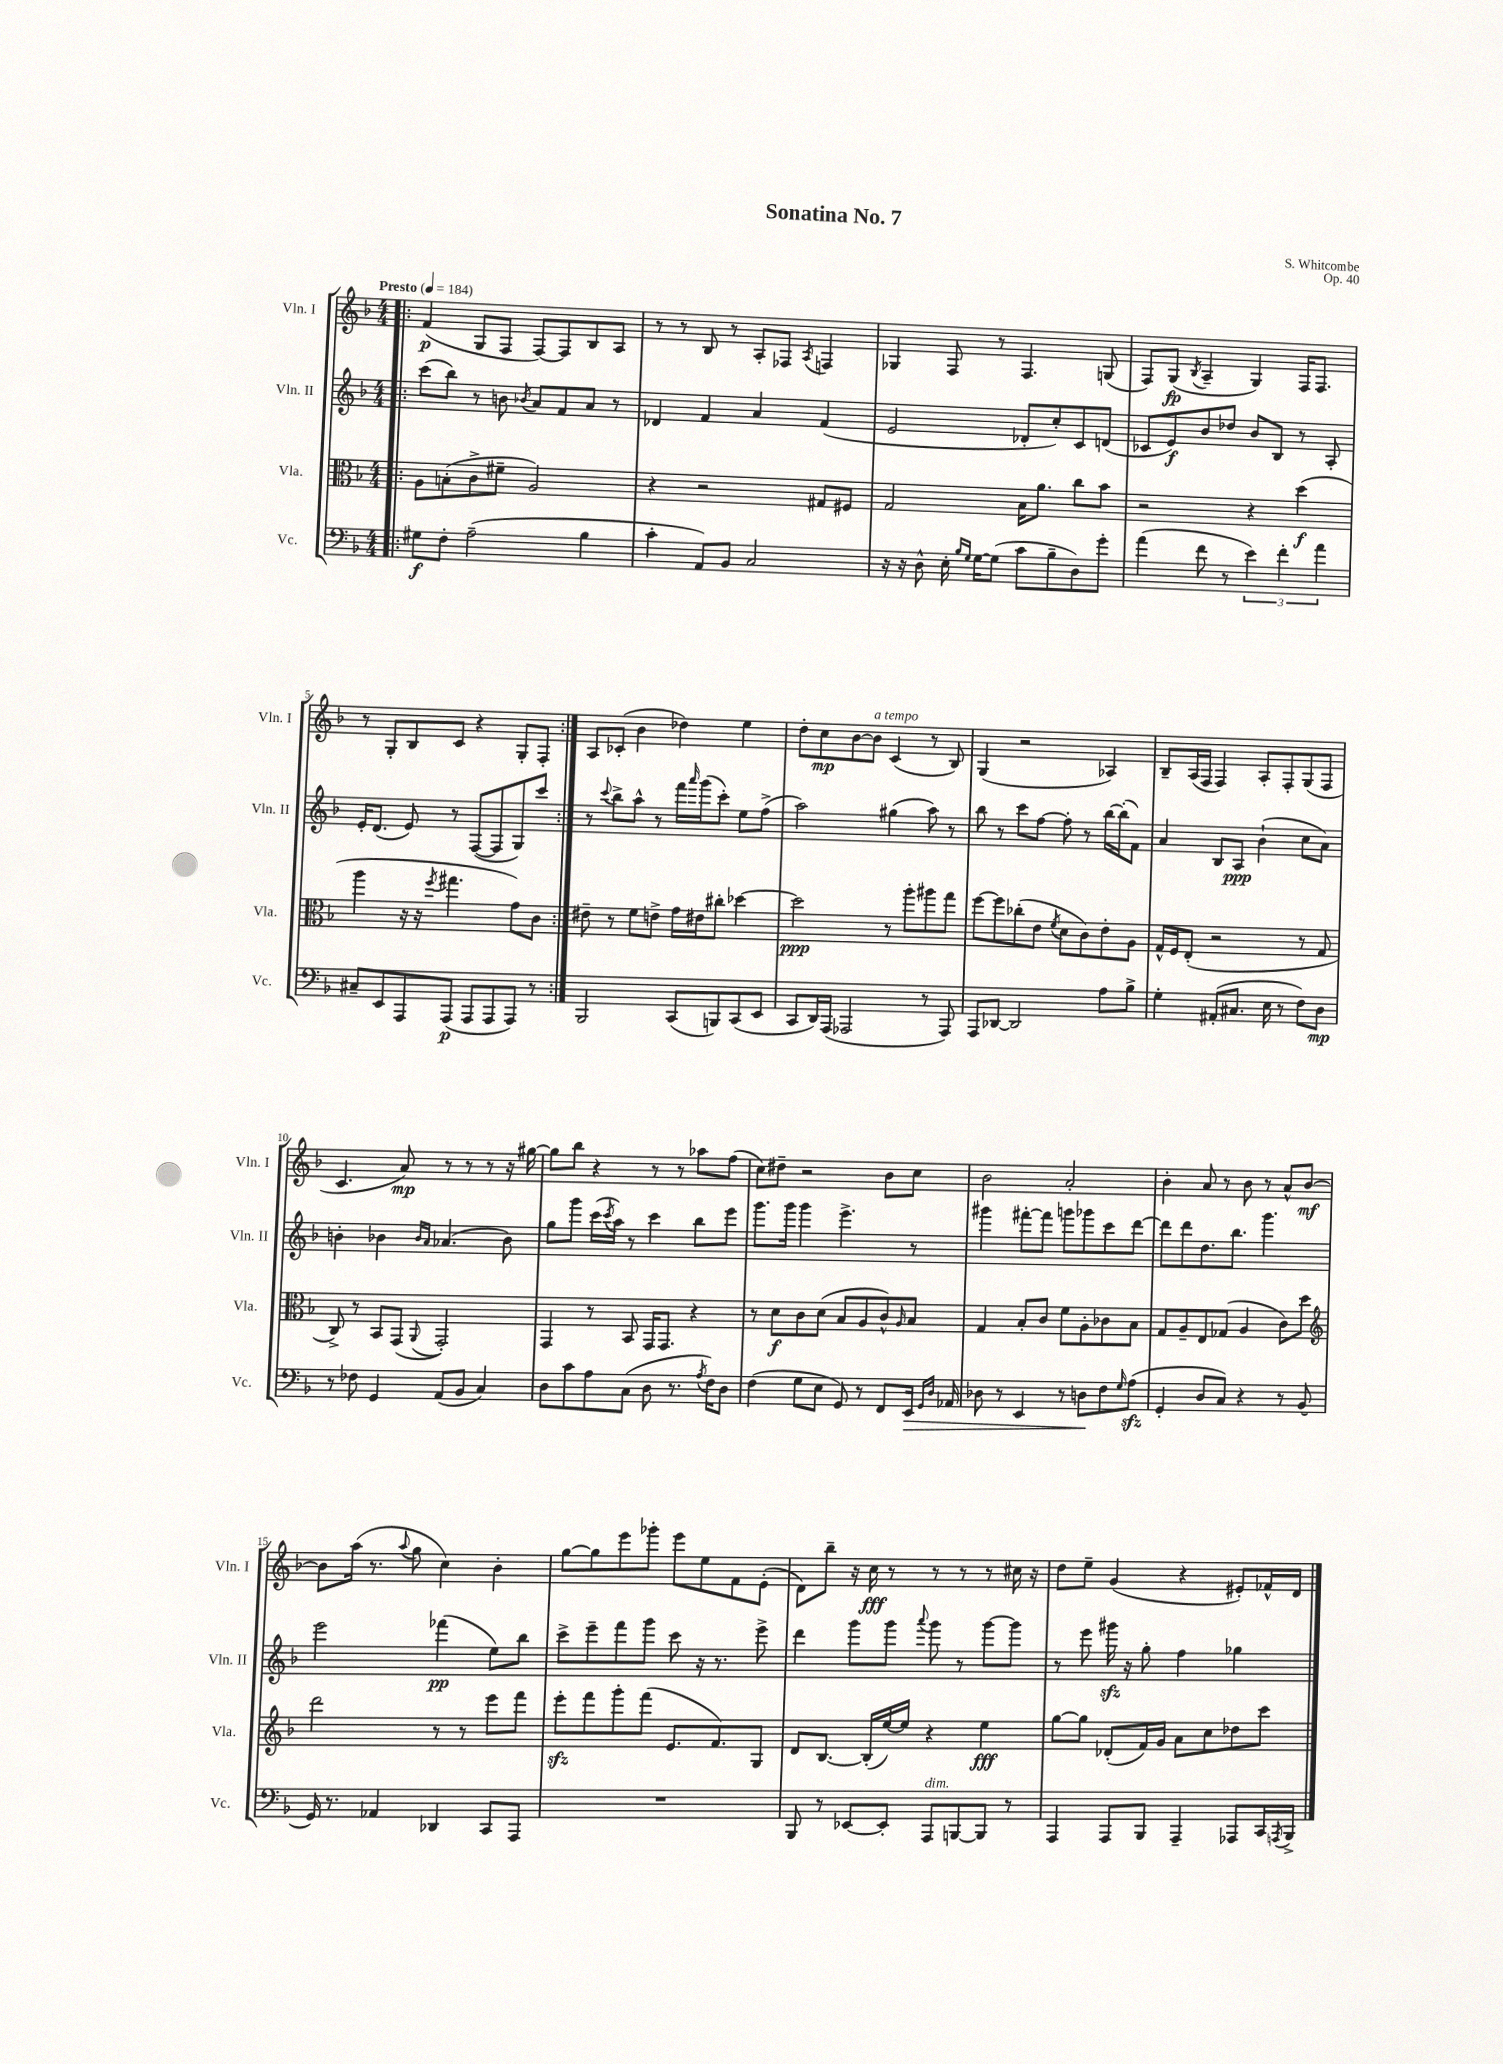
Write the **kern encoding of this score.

**kern	**dynam	**kern	**dynam	**kern	**dynam	**kern	**dynam
*part4	*part4	*part3	*part3	*part2	*part2	*part1	*part1
*staff4	*staff4	*staff3	*staff3	*staff2	*staff2	*staff1	*staff1
*I"Vc.	*	*I"Vla.	*	*I"Vln. II	*	*I"Vln. I	*
*I'Vc.	*	*I'Vla.	*	*I'Vln. II	*	*I'Vln. I	*
*clefF4	*	*clefC3	*	*clefG2	*	*clefG2	*
*k[b-]	*	*k[b-]	*	*k[b-]	*	*k[b-]	*
*M4/4	*	*M4/4	*	*M4/4	*	*M4/4	*
*MM184	*	*MM184	*	*MM184	*	*MM184	*
=1!|:	=1!|:	=1!|:	=1!|:	=1!|:	=1!|:	=1!|:	=1!|:
!	!	!	!	!	!	!LO:TX:a:B:t=Presto	!
8G#X\L	f	8A\L	.	(8ccc\L	.	(4f/	p
8F'\J	.	(8Bn'\	.	8bb-\J)	.	.	.
(2A~\	.	8c^\	.	8r	.	8G/L	.
.	.	8f#X~\J	.	8bn\	.	8F/J	.
.	.	.	.	8qb-X/	.	.	.
.	.	2A/)	.	8a/L	.	[8F/L)	.
.	.	.	.	8f/	.	8F/]	.
4B-\	.	.	.	8a/J	.	8B-/	.
.	.	.	.	8r	.	8A/J	.
=2	=2	=2	=2	=2	=2	=2	=2
4c'\	.	4r	.	4d-X/	.	8r	.
.	.	.	.	.	.	8r	.
8AA/L)	.	2r	.	4f/	.	8B-/	.
8BB-/J	.	.	.	.	.	8r	.
2C/	.	.	.	4a/	.	8A'/L	.
.	.	.	.	.	.	8F-X/J	.
.	.	.	.	.	.	8qA/	.
.	.	8G#X/L	.	(4f/	.	4Fn/	.
.	.	8F#X/J	.	.	.	.	.
=3	=3	=3	=3	=3	=3	=3	=3
16r	.	2G/	.	2e/	.	4G-X/	.
16r	.	.	.	.	.	.	.
8D^^\	.	.	.	.	.	.	.
16E'\	.	.	.	.	.	8F/	.
16qqB-/LL	.	.	.	.	.	.	.
16qqG/JJ	.	.	.	.	.	.	.
[16G\KL	.	.	.	.	.	.	.
(8G\J]	.	.	.	.	.	8r	.
8c\L	.	16B-\KL	.	8d-X'/L	.	4.F/	.
.	.	8.a\J	.	.	.	.	.
8B-~\	.	.	.	8cc'/)	.	.	.
8D\)	.	8cc\L	.	8c/	.	.	.
8g'\J	.	8b-\J	.	(8dn/J	.	(8Gn/	.
=4	=4	=4	=4	=4	=4	=4	=4
(4a\	.	2r	.	8c-X/L	.	8F/L)	.
.	.	.	.	8e/)	f	(8G/J	fp
.	.	.	.	.	.	8qB-/	.
8f\	.	.	.	8b-/	.	4A~/	.
8r	.	.	.	8dd-X/J	.	.	.
6e\)	.	4r	.	8b-/L	.	4G/)	.
.	.	.	.	8B-/J	.	.	.
6f'\	.	.	.	.	.	.	.
.	.	(4dd\	f	8r	.	16F/KL	.
.	.	.	.	.	.	8.F/J	.
6a\	.	.	.	.	.	.	.
.	.	.	.	8A'/	.	.	.
!!LO:LB:g=z
=5	=5	=5	=5	=5	=5	=5	=5
8C#X~/L	.	4aa\	.	16e'/KL	.	8r	.
.	.	.	.	(8.d/J	.	.	.
8EE/	.	.	.	.	.	8G'/L	.
8AAA/	.	16r	.	8e/)	.	8B-/	.
.	.	16r	.	.	.	.	.
.	.	8qff/	.	.	.	.	.
(8AAA/J	p	4.gg#X\	.	8r	.	8c/J	.
8AAA/L	.	.	.	([8F/L	.	4r	.
8AAA/	.	.	.	8F/]	.	.	.
8AAA/J)	.	8g\L)	.	8G/)	.	8G'/L	.
8r	.	8c\J	.	8ccc/J	.	8F'/J	.
=6:|!	=6:|!	=6:|!	=6:|!	=6:|!	=6:|!	=6:|!	=6:|!
2BBB-/	.	8e#X~\	.	8r	.	8A/L	.
.	.	.	.	8qqccc/	.	.	.
.	.	8r	.	8bb-^\L	.	(8c-X'/J	.
.	.	8f\L	.	8aa^^\J	.	4b-\	.
.	.	8en^\J	.	8r	.	.	.
(8CC/L	.	16g\LL	.	16fff\LL	.	4dd-X\)	.
.	.	.	.	16qqaaa/	.	.	.
.	.	16e#X\J	.	(16ggg\J	.	.	.
8BBBn/)	.	8cc#X'\J	.	8ccc'\J)	.	.	.
(8CC/	.	[4dd-X\	.	8ee\L	.	4ee\	.
8EE/J	.	.	.	(8ff^\J	.	.	.
=7	=7	=7	=7	=7	=7	=7	=7
8CC/L	.	2dd-\]	ppp	2aa\)	.	8dd'\L	.
16DD/L)	.	.	.	.	.	8cc\	mp
(16AAA/JJ	.	.	.	.	.	.	.
2AAA-X/	.	.	.	.	.	[8b-\	.
!	!	!	!	!	!	!LO:TX:a:i:t=a tempo	!
.	.	.	.	.	.	8b-\J]	.
.	.	8r	.	(4gg#X\	.	(4c/	.
.	.	8aa'\L	.	.	.	.	.
8r	.	8aa#X\	.	8aa\)	.	8r	.
8AAA-/)	.	8gg\J	.	8r	.	8B-/)	.
=8	=8	=8	=8	=8	=8	=8	=8
8AAA/L	.	[8ff\L	.	8bb-\	.	(4G/	.
[8DD-X/J	.	8ff\]	.	8r	.	.	.
2DD-/]	.	(8cc-X'\	.	8ccc\L	.	2r	.
.	.	8e\J	.	[8ff\J	.	.	.
.	.	8qf/	.	.	.	.	.
.	.	8d\L	.	8ff'\]	.	.	.
.	.	8c\)	.	8r	.	.	.
8A\L	.	8e'\	.	[16bb-\LL	.	4A-X/)	.
.	.	.	.	(16bb-'\J]	.	.	.
8B-^\J	.	8A\J	.	8f\J)	.	.	.
=9	=9	=9	=9	=9	=9	=9	=9
4G'\	.	16G^^/LL	.	4a/	.	8B-~/L	.
.	.	16F/J	.	.	.	.	.
.	.	(8E'/J	.	.	.	(16A/L	.
.	.	.	.	.	.	16F/JJ	.
(8AA#X'/L	.	2r	.	8B-/L	.	4F/)	.
8.C#X/J	.	.	.	8A/J	ppp	.	.
.	.	.	.	(4b-`\	.	8A'/L	.
16E\	.	.	.	.	.	.	.
8r	.	.	.	.	.	8F'/	.
8F\L)	.	8r	.	8cc\L	.	(8G/	.
8D\J	mp	8G/	.	8a\J)	.	8F/J	.
!!LO:LB:g=z
=10	=10	=10	=10	=10	=10	=10	=10
8r	.	8C^/)	.	4bn'\	.	4.c/	.
8F-X\	.	8r	.	.	.	.	.
4GG/	.	8BB-/L	.	4b-X\	.	.	.
.	.	(8GG/J	.	.	.	8a/)	mp
.	.	.	.	16qqb-/LL	.	.	.
.	.	8qqAA/	.	16qqa/JJ	.	.	.
(8AA/L	.	2GG'/)	.	(4.a-X/	.	8r	.
8BB-/J	.	.	.	.	.	8r	.
4C/)	.	.	.	.	.	8r	.
.	.	.	.	8b-\)	.	16r	.
.	.	.	.	.	.	[16gg#X\	.
=11	=11	=11	=11	=11	=11	=11	=11
8D\L	.	4GG/	.	8gg\L	.	8gg#\L]	.
8c\	.	.	.	8ggg\J	.	8bb-\J	.
8A\	.	8r	.	(16ccc\LL	.	4r	.
.	.	.	.	8qccc/	.	.	.
.	.	.	.	16aa\JJ)	.	.	.
(8C\J	.	8BB-/	.	8r	.	.	.
8D\	.	16GG/KL	.	4ccc\	.	8r	.
.	.	8.GG/J	.	.	.	.	.
8.r	.	.	.	.	.	8r	.
.	.	4r	.	8bb-\L	.	8aa-X\L	.
8qA/	.	.	.	.	.	.	.
16F\KL)	.	.	.	.	.	.	.
8D\J	.	.	.	8eee\J	.	(8ff\J	.
=12	=12	=12	=12	=12	=12	=12	=12
(4F\	.	8r	.	8.ggg\L	.	8cc\L)	.
.	.	8d\L	f	.	.	8dd#X~\J	.
.	.	.	.	16ggg\Jk	.	.	.
8G\L	.	8c\	.	4ggg\	.	2r	.
8E\J	.	(8d\J	.	.	.	.	.
8GG/)	.	8B-/L	.	4.eee^\	.	.	.
8r	.	8A/	.	.	.	.	.
8FF/L	.	8c^^/)	.	.	.	8b-\L	.
.	.	16qqA/	.	.	.	.	.
!	!LO:HP:b	!	!	!	!	!	!
16EE/Jk	>	8B-/J	.	8r	.	8cc\J	.
16qqGG/LL	.	.	.	.	.	.	.
16qqD/JJ	.	.	.	.	.	.	.
16AA-X/	.	.	.	.	.	.	.
=13	=13	=13	=13	=13	=13	=13	=13
8D-X\	.	4G/	.	4ggg#X\	.	2b-\	.
8r	.	.	.	.	.	.	.
4EE/	.	8B-'/L	.	[8fff#X'\L	.	.	.
.	.	8c/J	.	8fff#\J]	.	.	.
8r	.	8f\L	.	8gggn\L	.	2a'/	.
8Dn\L	.	8A'\	.	8ggg-X\	.	.	.
8F\	]	8c-X\	.	8ccc\	.	.	.
16qqG/	.	.	.	.	.	.	.
(8Azz\J	.	8B-\J	.	[8ddd\J	.	.	.
=14	=14	=14	=14	=14	=14	=14	=14
4GG'/	.	8G/L	.	8ddd\L]	.	4b-'\	.
.	.	8A~/	.	8ddd\	.	.	.
8D/L	.	8E/	.	8.dd\	.	8a/	.
8C/J)	.	(8G-X/J	.	.	.	8r	.
.	.	.	.	8.bb-\J	.	.	.
4r	.	4A/	.	.	.	8b-\	.
.	.	.	.	4.ggg\	.	8r	.
8r	.	8c\L)	.	.	.	8a^^/L	.
(8BB-/	.	8dd\J	.	.	.	[8b-/J	mf
!!LO:LB:g=z
=15	=15	=15	=15	=15	=15	=15	=15
*	*	*clefG2	*	*	*	*	*
16GG/)	.	2ddd\	.	2eee\	.	8b-\L]	.
8.r	.	.	.	.	.	.	.
.	.	.	.	.	.	(16aa\Jk	.
.	.	.	.	.	.	8.r	.
4AA-X/	.	.	.	.	.	.	.
.	.	.	.	.	.	8qqaa/	.
.	.	.	.	.	.	8gg\	.
4DD-X/	.	8r	.	(4fff-X\	pp	4cc\)	.
.	.	8r	.	.	.	.	.
8CC/L	.	8eee\L	.	8ee\L)	.	4b-'\	.
8AAA/J	.	8fff\J	.	8bb-\J	.	.	.
=16	=16	=16	=16	=16	=16	=16	=16
1r	.	8eeezz'\L	.	8ccc^\L	.	[8gg\L	.
.	.	8fff\	.	8eee~\	.	8gg\]	.
.	.	8ggg'\	.	8fff\	.	8eee\	.
.	.	(8fff\J	.	8ggg\J	.	8ggg-X'\J	.
.	.	8.e/L	.	8ccc\	.	8eee\L	.
.	.	.	.	16r	.	8ee\	.
.	.	8.f/)	.	8.r	.	.	.
.	.	.	.	.	.	8f\	.
.	.	8G/J	.	8eee^\	.	(8e'\J	.
=17	=17	=17	=17	=17	=17	=17	=17
8BBB-/	.	8d/L	.	4ddd\	.	8d\L)	.
8r	.	[8.B-/J	.	.	.	8bb-~\J	.
[8EE-X/L	.	.	.	8ggg\L	.	16r	.
.	.	(16B-'/LL]	.	.	.	16cc\	fff
8EE-'/J]	.	[16ee/)	.	8ggg\J	.	8r	.
.	.	16ee/JJ]	.	.	.	.	.
.	.	.	.	8qqaaa/	.	.	.
!LO:TX:a:i:t=dim.	!	!	!	!	!	!	!
8AAA/L	.	4r	.	8ggg\	.	8r	.
[8BBBn/	.	.	.	8r	.	8r	.
8BBB/J]	.	4ee\	fff	[8ggg\L	.	8r	.
8r	.	.	.	8ggg\J]	.	16cc#X\	.
.	.	.	.	.	.	16r	.
=18	=18	=18	=18	=18	=18	=18	=18
4AAA/	.	[8gg\L	.	8r	.	8dd\L	.
.	.	8gg\J]	.	8eee\	.	8ee~\J	.
8AAA/L	.	(8d-X'/L	.	16ggg#Xzz\	.	(4g/	.
.	.	.	.	16r	.	.	.
8BBB-/J	.	16f/L)	.	8gg'\	.	.	.
.	.	16g/JJ	.	.	.	.	.
4AAA~/	.	8a\L	.	4ff\	.	4r	.
.	.	8cc\	.	.	.	.	.
8AAA-X/L	.	8dd-X\	.	4gg-X\	.	8e#X'/L)	.
16CC/L	.	8ccc\J	.	.	.	16f-X^^/L	.
8qAAAn/	.	.	.	.	.	.	.
16BBB-^/JJ	.	.	.	.	.	16d/JJ	.
==	==	==	==	==	==	==	==
*-	*-	*-	*-	*-	*-	*-	*-
